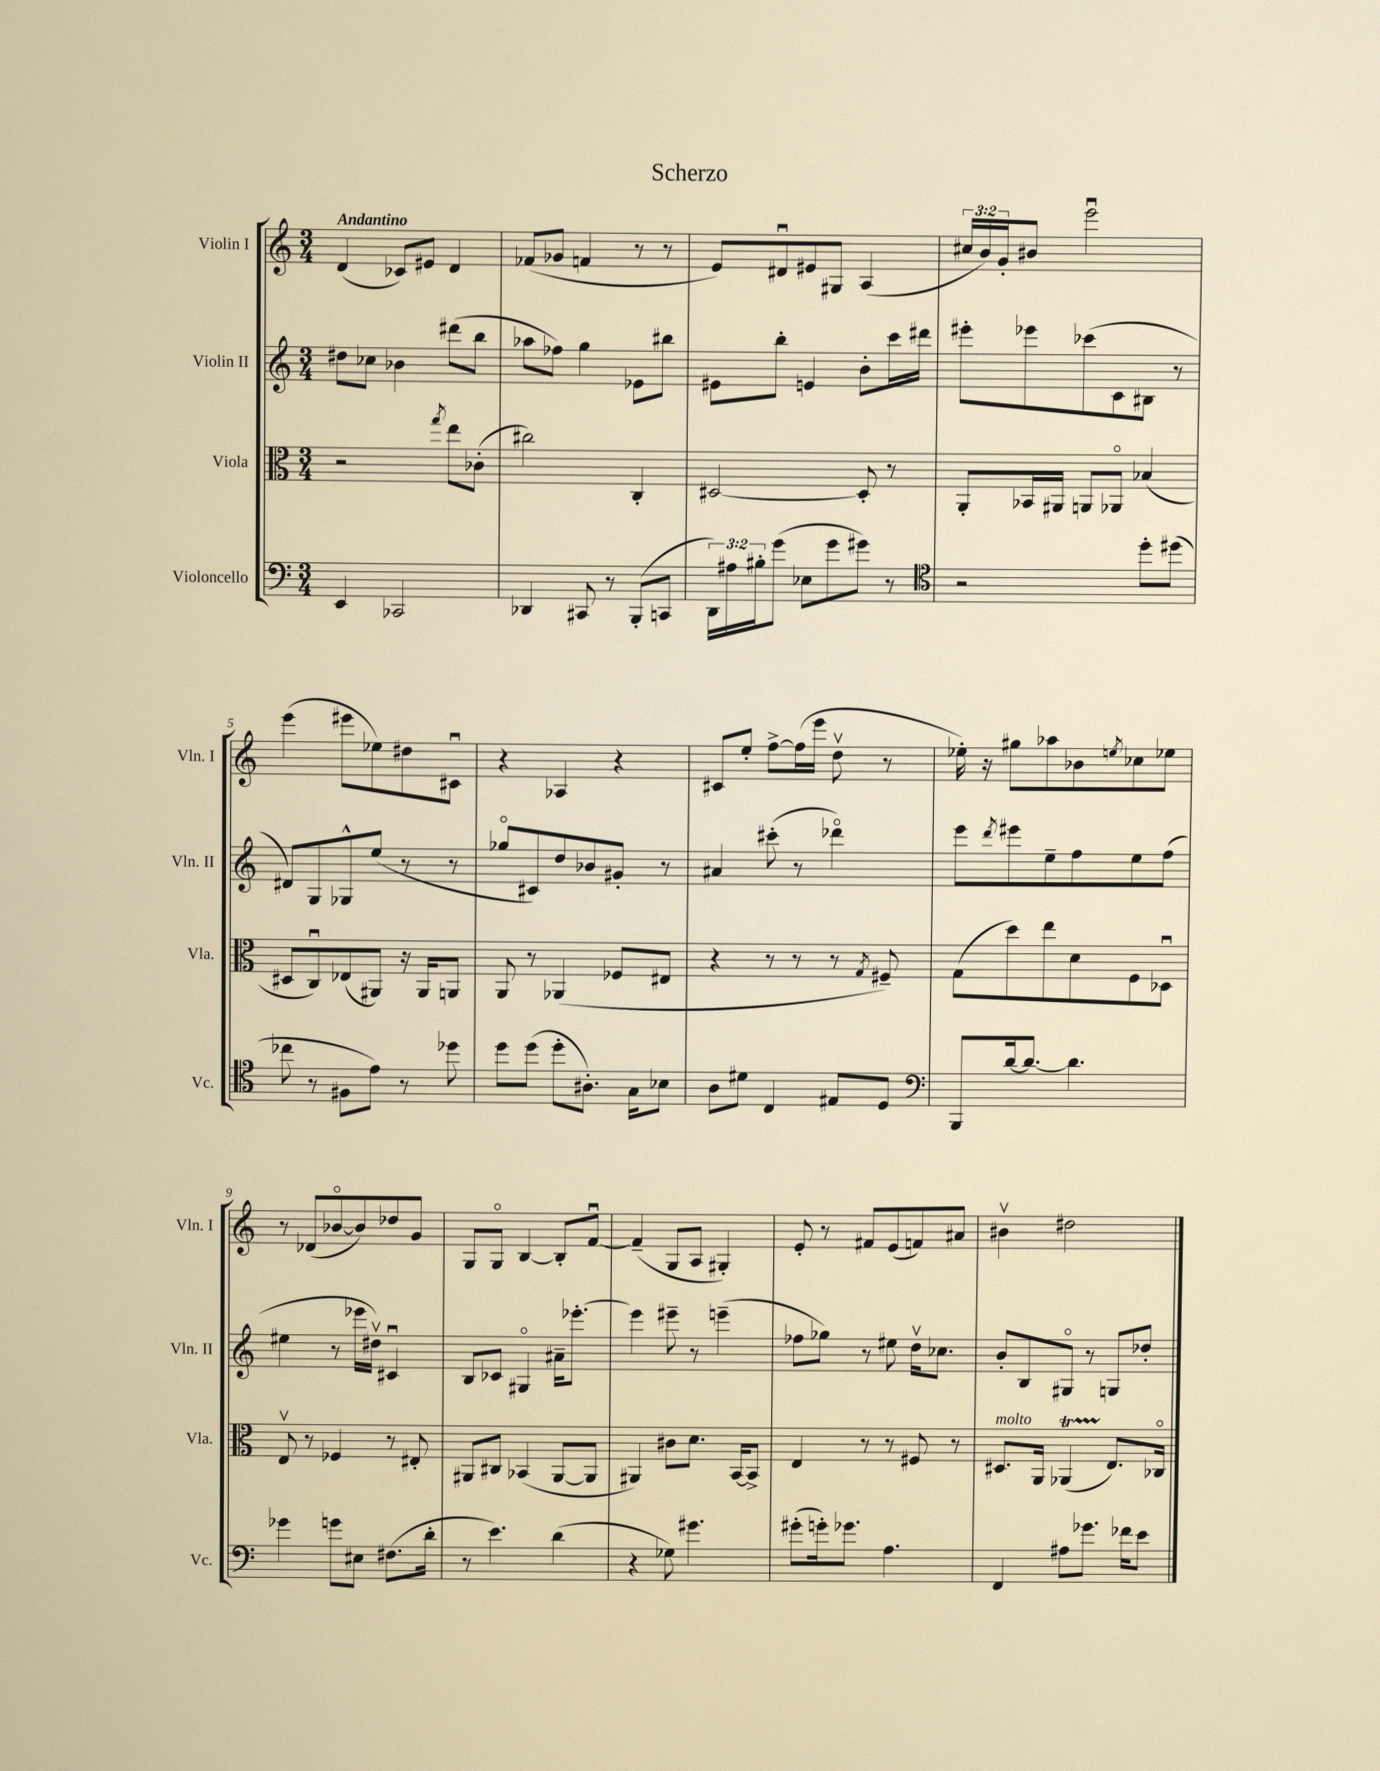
\header { title = "Scherzo" }
<<
\new StaffGroup <<
\new Staff = "s0" \with { instrumentName = "Violin I" shortInstrumentName = "Vln. I" } {
    \clef treble \key c \major \numericTimeSignature \time 3/4 \override Staff.TupletNumber.text = #tuplet-number::calc-fraction-text \tempo "Andantino"
    d'4( ces'8) eis'8 d'4 |
    fes'8( ges'8 f'4 r8 r8 |
    e'8) dis'8\downbow eis'8 gis8 a4( |
    \tuplet 3/2 { cis''16 b'16) g'16-. } bis'8 e'''2\downbow |
    e'''4( eis'''8 ees''8) dis''8 cis'8\downbow |
    r4 aes4 r4 |
    cis'8 e''8-. f''8~-> f''16( e'''16 d''8\upbow r8 |
    ees''16-.) r16 gis''8 aes''8 bes'8 \acciaccatura { e''8 } ces''8 ees''8 |
    r8 des'8( bes'8~\flageolet bes'8) des''8 g'8 |
    g8 g8\flageolet b4~ b8-. f'8~\downbow |
    f'4--( g8 a8 gis4-.) |
    e'8-. r8 fis'8 e'8( f'8) ais'8 |
    bis'4\upbow dis''2 \bar "|." |
}
\new Staff = "s1" \with { instrumentName = "Violin II" shortInstrumentName = "Vln. II" } {
    \clef treble \key c \major \numericTimeSignature \time 3/4
    dis''8 ces''8 bes'4 dis'''8( b''8 |
    aes''8 fes''8) g''4 ees'8 bis''8 |
    eis'8 b''8-. e'4 b'8-. c'''16 dis'''16 |
    eis'''8-. ees'''8 ces'''8( c'8 bis8 r8 |
    dis'8) g8 ges8-^ e''8( r8 r8 |
    ges''8\flageolet cis'8) d''8 bes'8 gis'8-. r8 |
    ais'4 cis'''8-.( r8 des'''4\flageolet) |
    e'''8 \acciaccatura { d'''8 } eis'''8 e''8-- f''8 e''8 f''8( |
    eis''4 r8 ees'''16 dis''16\upbow) cis'4\downbow |
    b8 ces'8 gis4\flageolet ais'16-- ees'''8.~-. |
    ees'''4 eis'''8-- r8 e'''4--( |
    fes''8 ges''8) r8 eis''8 d''16\upbow ces''8. |
    b'8-. b8 gis8\flageolet r8 g8 des''8-. \bar "|." |
}
\new Staff = "s2" \with { instrumentName = "Viola" shortInstrumentName = "Vla." } {
    \clef alto \key c \major \numericTimeSignature \time 3/4
    r2 \acciaccatura { g''8 } e''8 ces'8-.( |
    cis''2) c4-. |
    dis2~ dis8-. r8 |
    a,8-. bes,16 ais,16 a,8 aes,8\flageolet bes4( |
    dis8 c8\downbow) ees8( ais,8) r16 ais,16 a,8 |
    a,8 r8 aes,4( fes8 eis8 |
    r4 r8 r8 r8 \acciaccatura { g8 } fis8--) |
    g8( d''8) e''8 d'8 f8 des8\downbow |
    e8\upbow r8 fes4 r8 eis8-. |
    ais,8 cis8 bes,4( ais,8~ ais,8 |
    ais,4) cis'8 d'8. b,16~ b,8-> |
    e4 r8 r8 fis8 r8 |
    dis8.^\markup { \italic "molto" } a,16 aes,4\startTrillSpan( e8.\stopTrillSpan) ces16\flageolet \bar "|." |
}
\new Staff = "s3" \with { instrumentName = "Violoncello" shortInstrumentName = "Vc." } {
    \clef bass \key c \major \numericTimeSignature \time 3/4 \override Staff.TupletNumber.text = #tuplet-number::calc-fraction-text
    e,4 ces,2 |
    des,4 cis,8 r8 b,,8-.( c,8 |
    \tuplet 3/2 { d,16) ais16 bis16-. } g'8( ees8 g'8 gis'8) r8 |
    \clef tenor r2 d''8-. dis''8( |
    ces''8 r8 fis8 e'8) r8 des''8 |
    d''8 d''8( d''8-. ais8.-.) g16 bes8 |
    a8 dis'8 c4 eis8 d8 |
    \clef bass b,,8 d'16~ d'8.~ d'4. |
    ges'4 g'8 eis8 fis8.( d'16-. |
    r8 e'4.) d'4( |
    r4 ges8) gis'4. |
    gis'8-.( g'16-.) ges'8. a4. |
    f,4 ais8 ges'8. fes'16 e'8 \bar "|." |
}
>>
>>
